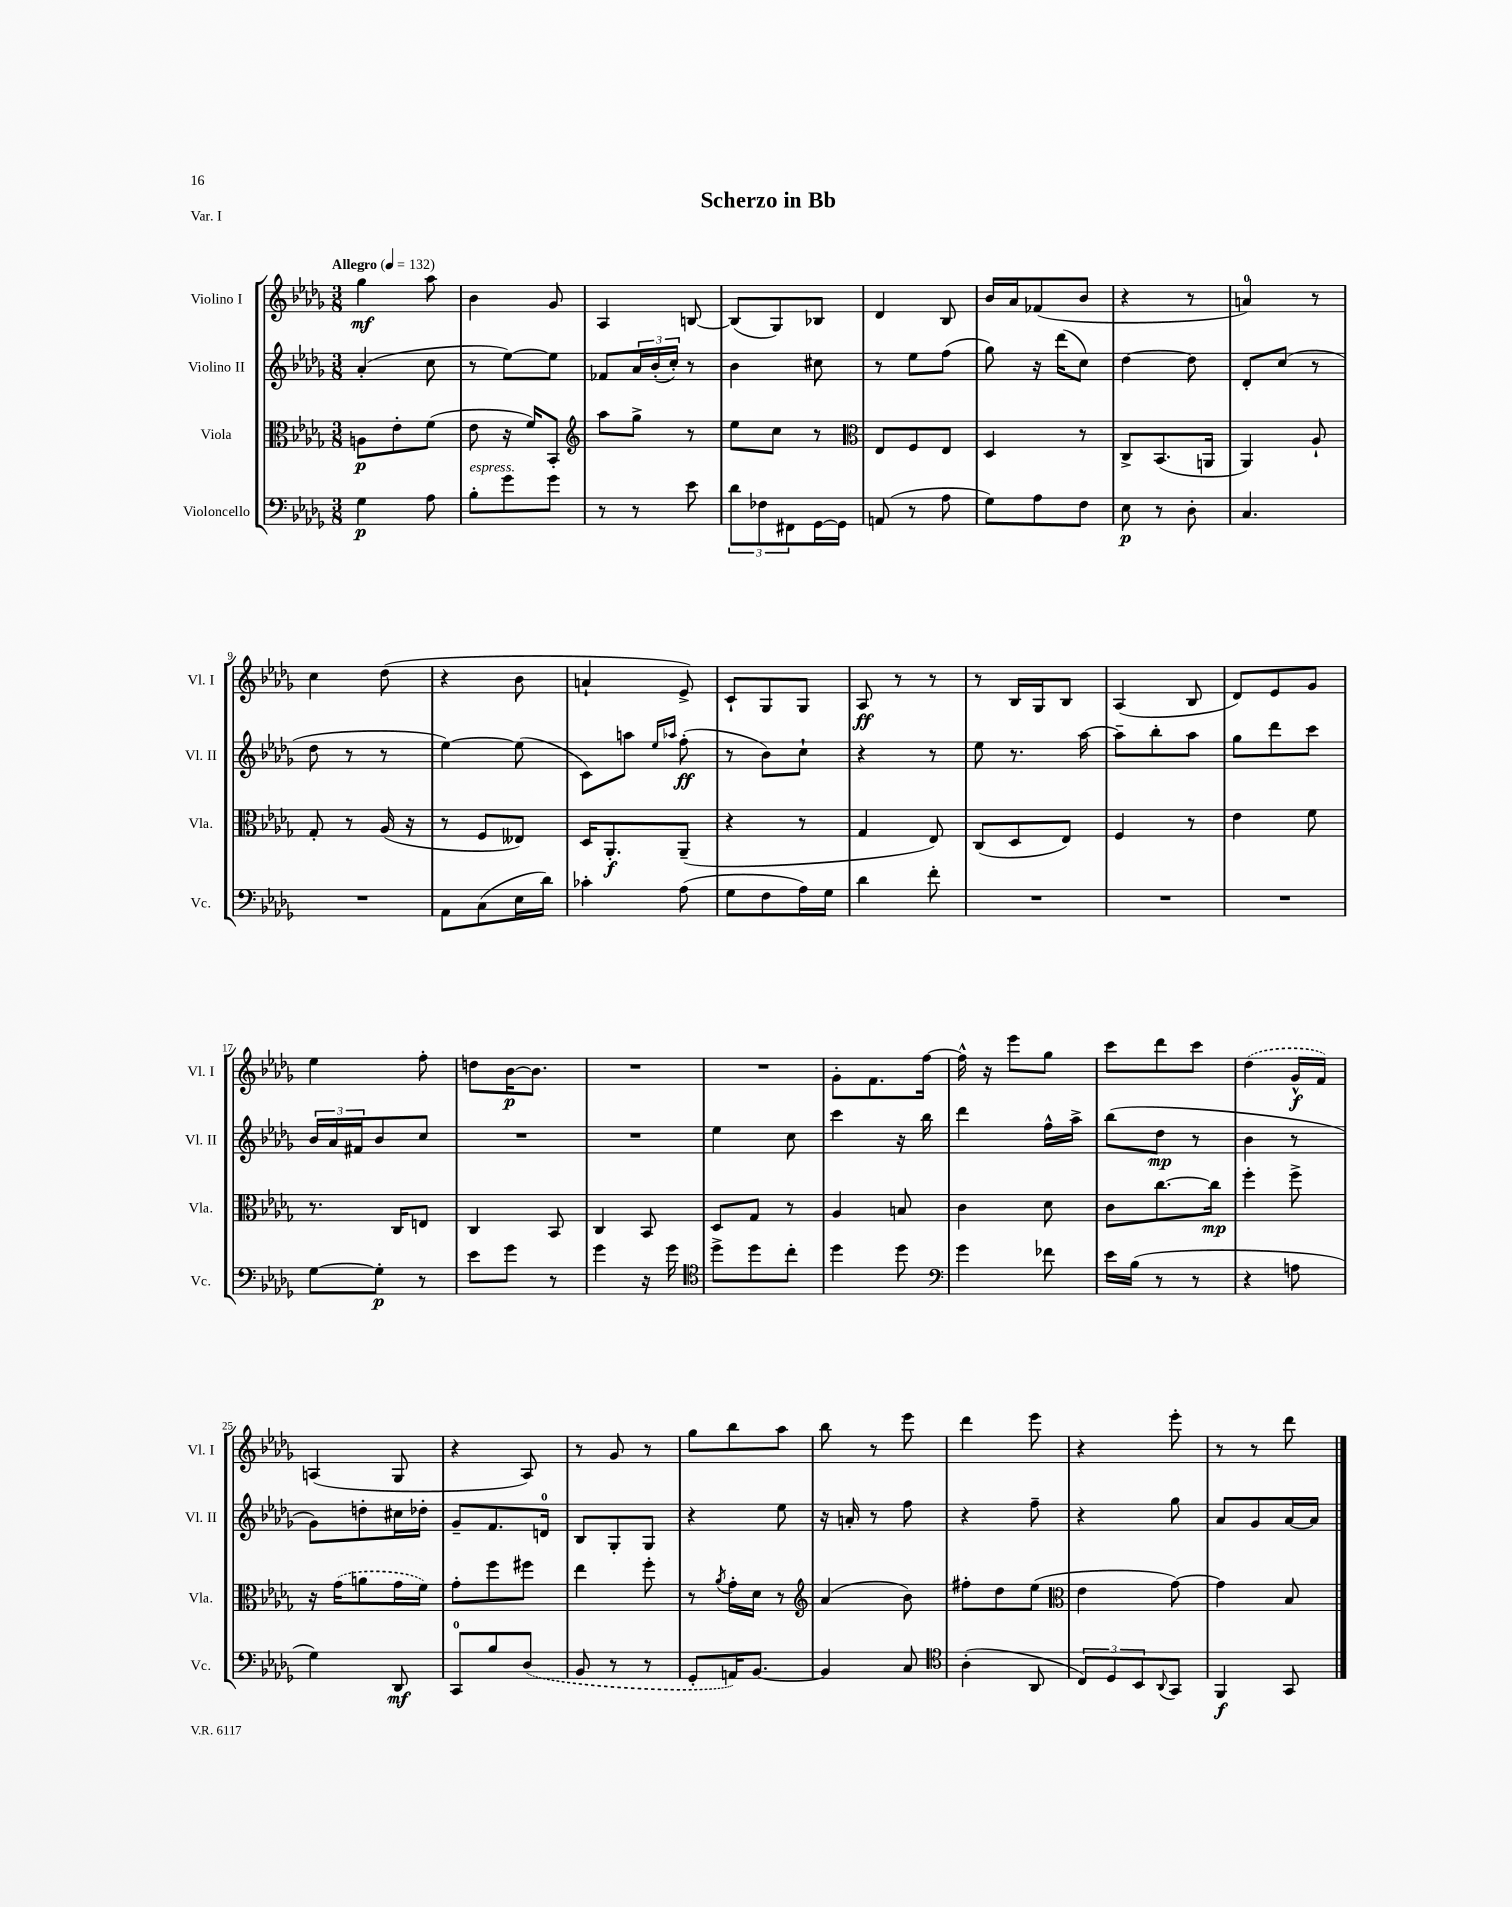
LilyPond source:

\header { title = "Scherzo in Bb" piece = "Var. I" }
<<
\new StaffGroup <<
\new Staff = "s0" \with { instrumentName = "Violino I" shortInstrumentName = "Vl. I" } {
    \clef treble \key des \major \numericTimeSignature \time 3/8 \tempo "Allegro" 4 = 132
    ges''4\mf aes''8 |
    bes'4 ges'8 |
    aes4 b8~ |
    b8( ges8) bes8 |
    des'4 bes8 |
    bes'16 aes'16 fes'8( bes'8 |
    r4 r8 |
    a'4-0) r8 |
    c''4 des''8( |
    r4 bes'8 |
    a'4-! ees'8->) |
    c'8-! ges8 ges8 |
    aes8\ff r8 r8 |
    r8 bes16 ges16 bes8 |
    aes4( bes8 |
    des'8) ees'8 ges'8 |
    ees''4 f''8-. |
    d''8 bes'16~\p bes'8. |
    R4. |
    R4. |
    ges'8-. f'8. f''16~ |
    f''16-^ r16 ees'''8 ges''8 |
    c'''8 des'''8 c'''8 |
    \once \slurDashed des''4( ges'16-^\f f'16) |
    a4( ges8 |
    r4 aes8) |
    r8 ges'8 r8 |
    ges''8 bes''8 aes''8 |
    bes''8 r8 ees'''8 |
    des'''4 ees'''8 |
    r4 ees'''8-. |
    r8 r8 des'''8 \bar "|." |
}
\new Staff = "s1" \with { instrumentName = "Violino II" shortInstrumentName = "Vl. II" } {
    \clef treble \key des \major \numericTimeSignature \time 3/8
    aes'4-.( c''8 |
    r8 ees''8~) ees''8 |
    fes'8 \tuplet 3/2 { aes'16 bes'16-.( c''16-.) } r8 |
    bes'4 cis''8 |
    r8 ees''8 f''8( |
    ges''8) r16 des'''16( c''8) |
    des''4~ des''8 |
    des'8-. c''8( r8 |
    des''8 r8 r8 |
    ees''4~) ees''8( |
    c'8) a''8 \grace { ees''16 aes''16 } f''8-.\ff( |
    r8 bes'8) c''8-! |
    r4 r8 |
    ees''8 r8. aes''16~ |
    aes''8-- bes''8-. aes''8 |
    ges''8 des'''8 c'''8 |
    \tuplet 3/2 { bes'16 aes'16 fis'16 } bes'8 c''8 |
    R4. |
    R4. |
    ees''4 c''8 |
    c'''4 r16 bes''16 |
    des'''4 f''16-^ aes''16-> |
    bes''8( des''8\mp r8 |
    bes'4 r8 |
    ges'8) d''8-. cis''16 des''16-. |
    ges'8-- f'8. d'16-0 |
    bes8 ges8-. ges8 |
    r4 ees''8 |
    r16 a'16-. r8 f''8 |
    r4 f''8-- |
    r4 ges''8 |
    aes'8 ges'8 aes'16~ aes'16 \bar "|." |
}
\new Staff = "s2" \with { instrumentName = "Viola" shortInstrumentName = "Vla." } {
    \clef alto \key des \major \numericTimeSignature \time 3/8
    a8\p ees'8-. f'8( |
    ees'8 r16 f'16) bes,8-. |
    \clef treble aes''8 ges''8-> r8 |
    ees''8 c''8 r8 |
    \clef alto ees8 f8 ees8 |
    des4 r8 |
    c8-> bes,8.( a,16 |
    aes,4) aes8-! |
    ges8-. r8 aes16( r16 |
    r8 f8 eeses8) |
    des16 aes,8.-.\f aes,8--( |
    r4 r8 |
    ges4 ees8) |
    c8( des8 ees8) |
    f4 r8 |
    ees'4 f'8 |
    r8. c16 e8 |
    c4 bes,8 |
    c4 bes,8 |
    des8 ges8 r8 |
    aes4 b8 |
    c'4 des'8 |
    c'8 c''8.~ c''16\mp |
    f''4-. f''8-> |
    r16 \once \slurDashed ges'16( a'8 ges'16 f'16) |
    ges'8-. f''8 fis''8 |
    ees''4 f''8-. |
    r8 \acciaccatura { aes'8 } ges'16-. des'16 r8 |
    \clef treble aes'4( bes'8) |
    fis''8-. des''8 ees''8( |
    \clef alto ees'4 ges'8~) |
    ges'4 bes8 \bar "|." |
}
\new Staff = "s3" \with { instrumentName = "Violoncello" shortInstrumentName = "Vc." } {
    \clef bass \key des \major \numericTimeSignature \time 3/8
    ges4\p aes8 |
    bes8-.^\markup { \italic "espress." } ges'8 ges'8 |
    r8 r8 ees'8 |
    \tuplet 3/2 { des'8 fes8 fis,8 } ges,16~ ges,16 |
    a,8( r8 aes8 |
    ges8) aes8 f8 |
    ees8\p r8 des8-. |
    c4. |
    R4. |
    aes,8 c8( ees16 des'16) |
    ces'4-. aes8( |
    ges8 f8 aes16) ges16 |
    des'4 f'8-. |
    R4. |
    R4. |
    R4. |
    ges8~ ges8-.\p r8 |
    ees'8 ges'8 r8 |
    ges'4 r16 ges'16 |
    \clef tenor des''8-> des''8 c''8-. |
    des''4 des''8 |
    \clef bass ges'4 fes'8 |
    ees'16 bes16( r8 r8 |
    r4 a8 |
    ges4) des,8\mf |
    c,8-0 bes8 \once \slurDashed des8( |
    bes,8 r8 r8 |
    ges,8-. a,16) bes,8.~ |
    bes,4 c8 |
    \clef tenor aes4-.( aes,8 |
    \tuplet 3/2 { c8) des8 bes,8 } \appoggiatura { aes,8 } ges,8 |
    f,4\f ges,8 \bar "|." |
}
>>
>>
